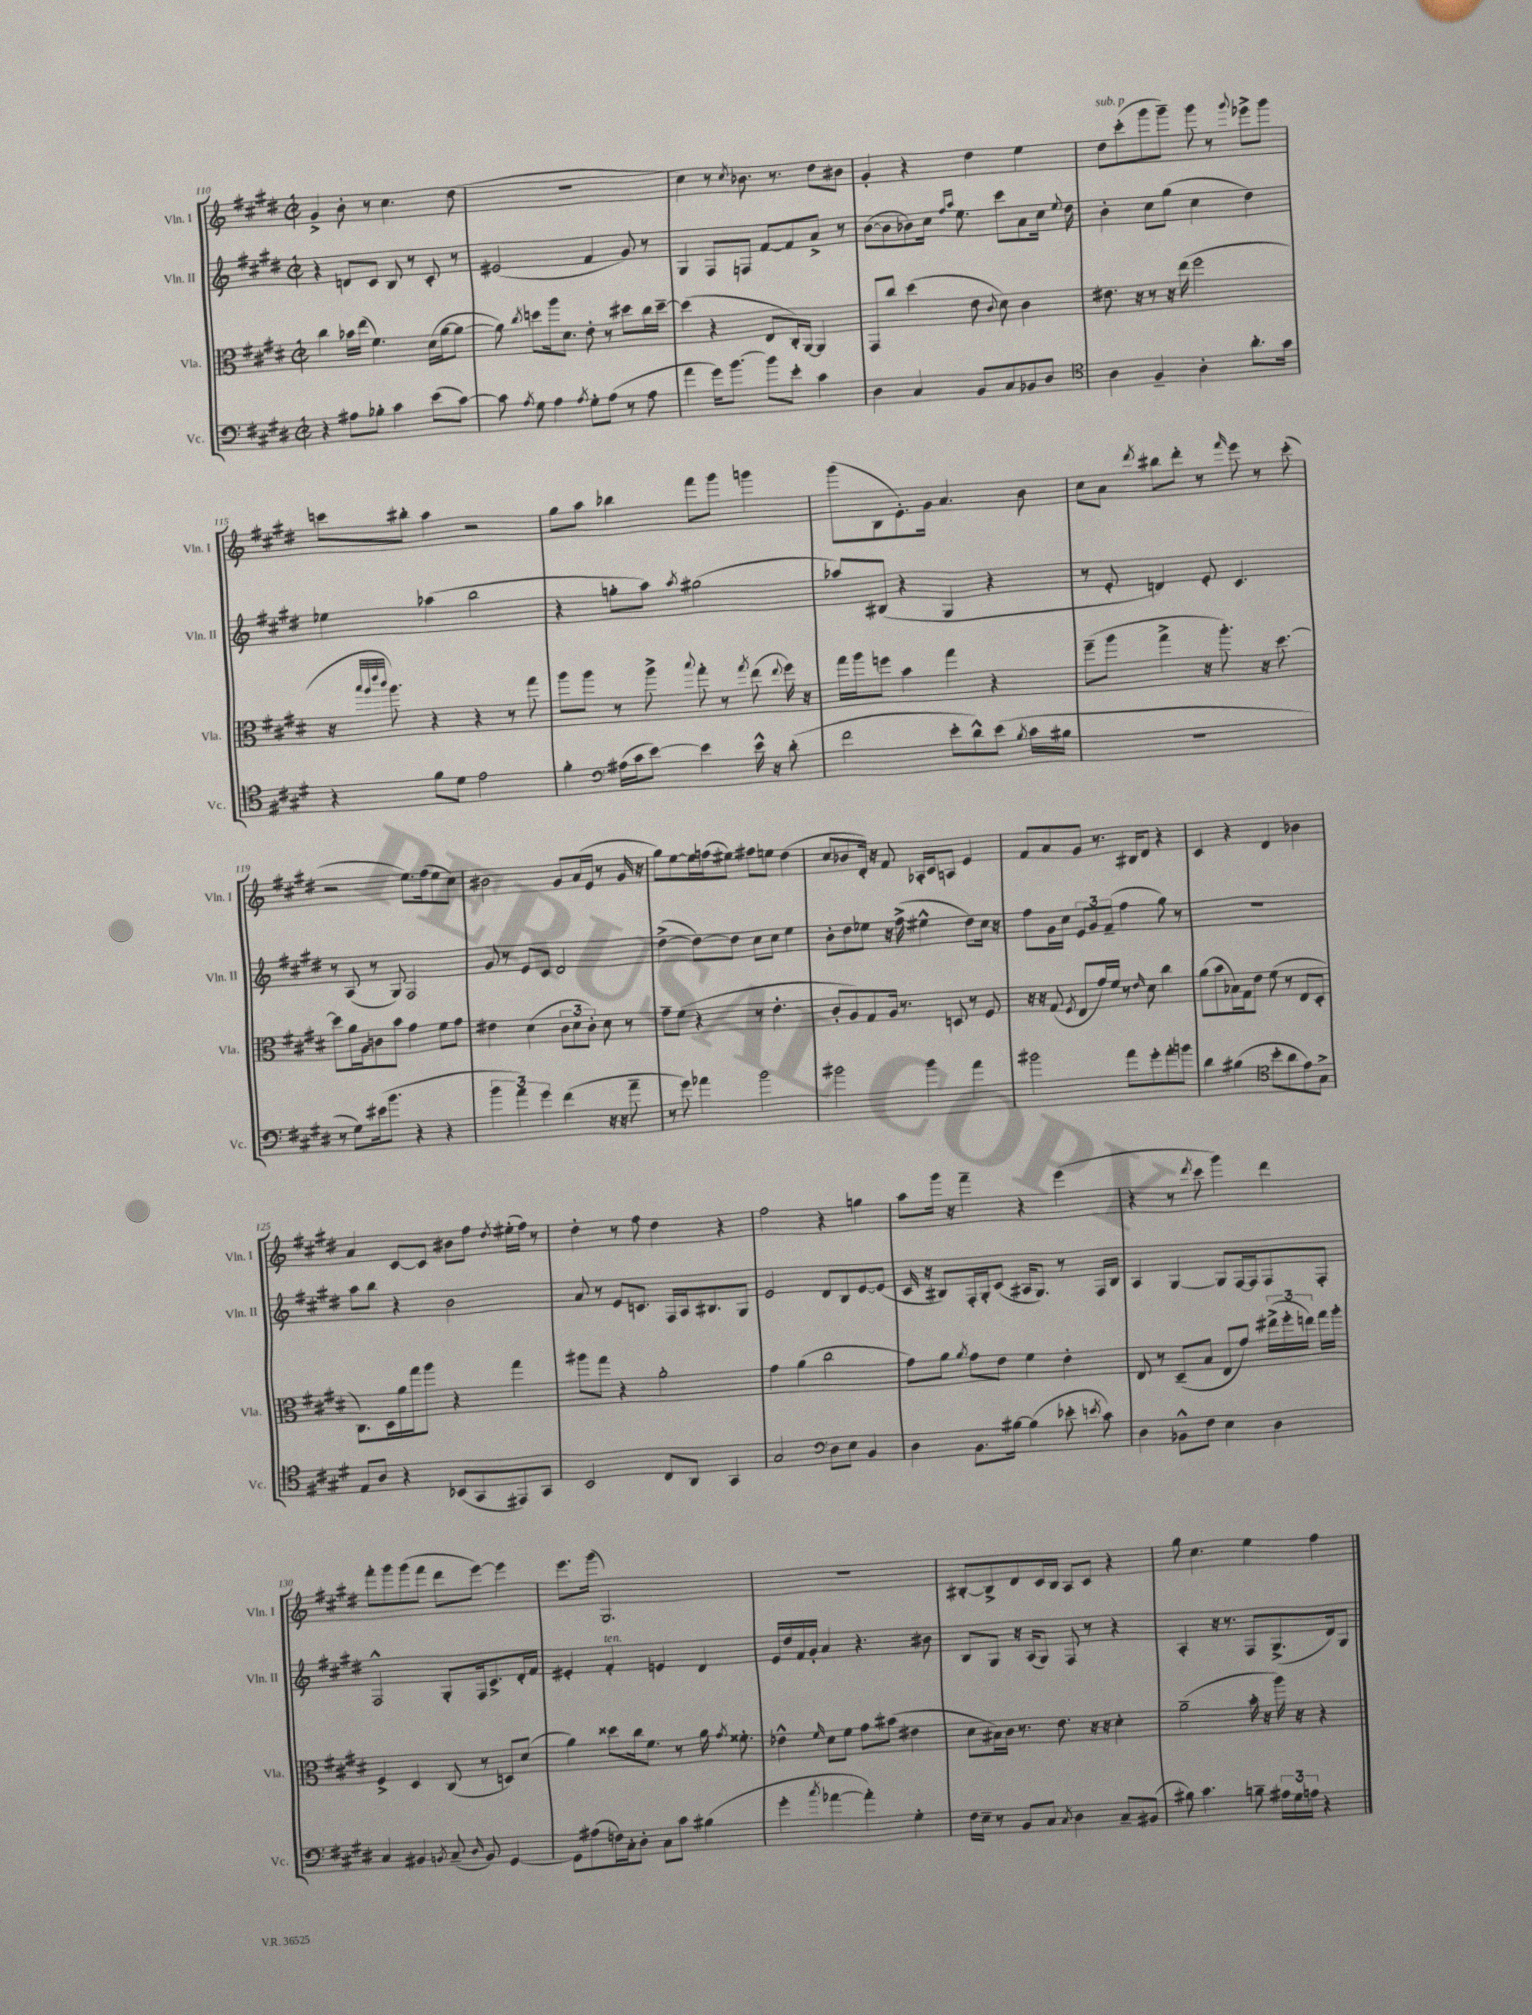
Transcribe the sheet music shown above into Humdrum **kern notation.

**kern	**kern	**kern	**kern
*staff4	*staff3	*staff2	*staff1
*clefF4	*clefC3	*clefG2	*clefG2
*k[f#c#g#d#]	*k[f#c#g#d#]	*k[f#c#g#d#]	*k[f#c#g#d#]
*M2/2	*M2/2	*M2/2	*M2/2
*met(c|)	*met(c|)	*met(c|)	*met(c|)
4r	4cc#	4r	4g#^
8A#	16b-	8d	8b'
.	(16ee	.	.
8B-'	4.f#)	8c#	8r
4c#	.	8B	4.cc#
.	.	8r	.
(8e	(16d#	8c#'	.
.	[16a	.	.
[8c#)	8a_	8r	(8dd#
=	=	=	=
8c#]	8a])	(2e#	1r
8qA	8qcc#	.	.
8G#	8dd	.	.
4A	16aa	.	.
.	8.d#	.	.
8qA	.	.	.
8G#'	8e'	4f#	.
(8A	8r	.	.
8r	8dd#	8g#)	.
8A	16cc#	8r	.
.	[16dd#~	.	.
=	=	=	=
4a	(4dd#]	4G#	4cc#)
16g#)	4r	8F#	8r
[8.b	.	.	.
.	.	.	8qcc#
.	.	8F	8.b-
8b]	8E	[8f#	.
.	.	.	8.r
8e'	16C#')	8f#]	.
.	[16AA	.	.
4c#	4AA]	8a^	8dd#
.	.	8r	8b#
=	=	=	=
4D#	8GG#	([8b	4g#'
.	8cc#	8b]	.
4C#	(4dd#	8b-)	4r
.	.	16cc#	.
.	.	16qqff#	.
.	.	16qqaa	.
.	.	8.ee	.
8BB	8e	.	4dd#
.	8qqc#	.	.
8C#	8d#)	8ccc#	.
8BB-	4c#	8a	4ee
8D#	.	16cc#	.
.	.	8qqee	.
.	.	16dd#	.
=	=	=	=
*clefC4	*	*	*
4A	8.e#	4b'	8dd#
.	.	.	(8ccc#'
.	16r	.	.
4F#~	8r	8cc#	8ggg#
.	16r	(8gg#	8ggg#~)
.	(16ee	.	.
4A'	2ff#	4cc#	8ggg#
.	.	.	8r
.	.	.	8qqggg#
8.a'	.	4dd#)	8eee-^
.	.	.	8ggg#
16g#	.	.	.
=	=	=	=
4r	16r	4ee-	8ccc
.	32qqbb	.	.
.	32qqaa	.	.
.	32qqeee	.	.
.	32qqccc#	.	.
.	8.aa)	.	.
.	.	.	8bb#'
8f#	4r	(4aa-	4aa
8d#	.	.	.
2e	4r	2bb	2r
.	8r	.	.
.	8gg#	.	.
=	=	=	=
4f#'	8aa	4r	8gg#
.	8aa	.	8aa
*clefF4	*	*	*
(16A#	8r	8gg'	4bb-
16c#	.	.	.
[8e)	8aa^	8aa)	.
.	8qqbb	8qaa	.
4e]	8gg#'	(2gg#	8fff#
.	8r	.	8ggg#
.	8qgg#	.	.
16e^^	(8ee	.	4ggg
16r	.	.	.
.	8qqee	.	.
(8d#'	16ff#)	.	.
.	16r	.	.
=	=	=	=
2f#	16gg#	8aa-)	(8ggg#
.	16aa	.	.
.	8ff	(8B#	8B
.	4b	4r	8.e')
.	.	.	16g#
8e'	4gg#	4G#	4.a
8d#^^)	.	.	.
(8e	4r	4r	.
8qB	.	.	.
16c#	.	.	8b
16B#	.	.	.
=	=	=	=
1r	(8ff#~	8r	8cc#
.	8aa	8e'	8a
.	.	.	8qddd#
.	4gg#^	4d)	8bb#
.	.	.	8ddd#'
.	16r	8e'	8r
.	8.aa')	.	.
.	.	.	16qqfff#
.	.	4.c#	8eee
.	16r	.	8r
.	[8.dd#	.	.
.	.	.	(8ccc#'
=	=	=	=
8r	8dd#]	8r	2r
8G#)	16a	(8A	.
.	16A	.	.
(16e#	8c	8r	.
8.b	.	.	.
.	8b	8G#)	.
4r	4g#	2F#	8.ee)
.	.	.	(16ff#
4r	8f#	.	8ee
.	8g#	.	8cc#)
=	=	=	=
6b	4e#	8g#	2b#
.	.	8r	.
6a)	.	.	.
.	(4d#	8e	.
6g#	.	.	.
.	.	8c#	.
(4f#	12c#	2d#	8g#
.	12d#	.	.
.	.	.	(16a
.	12c#')	.	.
.	.	.	16e
16r	8d#	.	8r
16r	.	.	.
8a~	8r	.	16g#
.	.	.	16r
=	=	=	=
8r	8g#~	([4dd#^	8gg#)
8g#)	(8f#	.	[8ee
4a-	4r	8dd#_)	16ee]
.	.	.	(16ff
.	.	8dd#]	8ee#)
2b	8r	8cc#	8ff#
.	4.e'	8cc#	8ee
.	.	4ee	(4dd#
=	=	=	=
2b#	8c#'	8b'	8cc#
.	8A)	8dd#	8b-
.	8G#	8ee-	16d#')
.	.	.	16r
.	16A	16r	8f#
.	8.r	(16ff#^	.
4b#	.	4ee#^^	16A-'
.	.	.	16c#
.	8D	.	8A
4a	8r	8dd#)	4e
.	8F#	16cc#	.
.	.	16r	.
=	=	=	=
2b#	16r	8ff#	8f#
.	16r	.	.
.	(8G#	16g#	8a
.	.	16cc#	.
.	8qF#	.	.
.	8E	12e	8g#
.	.	12g#	.
.	16g#)	.	8.r
.	.	(12f#~	.
.	16f#	.	.
8a	8r	4ff#	.
.	.	.	16B#
.	16qqe	.	.
8g#'	8d#	.	8d#
8a'	4cc#	8gg#)	4r
8b	.	8r	.
=	=	=	=
4d#	(8a	1r	4c#
.	8b	.	.
(4B#	16B-)	.	4r
.	16G#	.	.
.	8e	.	.
*clefC4	*	*	*
8b'	(8f#	.	4d#
8a	8r	.	.
8e)	8E	.	4b-
8G#^	8D#'	.	.
=	=	=	=
8E	8.C#)	8aa	4a
8A	.	8bb	.
.	16D#	.	.
4r	16a	4r	[8c#
.	16gg#	.	.
.	8aa	.	8c#]
(8BB-	4r	2b	8b#
8GG#	.	.	8ff#
.	.	.	8qdd#
8EE#)	4gg#	.	(16ee#'
.	.	.	16ff#)
8GG#	.	.	8r
=	=	=	=
2BB	8aa#	8a	4dd#'
.	8gg#	8r	.
.	4r	8e	8r
.	.	8.c	8ff#
8C#	2a'	.	4dd#
.	.	16F#	.
8AA	.	16A	.
.	.	8.B#	.
4GG#	.	.	4r
.	.	8G#	.
=	=	=	=
2G#	4g#	2e	2ff#
.	(4a	.	.
*clefF4	*	*	*
8D#	2cc#	8d#	4r
8E	.	8B	.
4BB	.	[8e	4gg
.	.	(8e]	.
=	=	=	=
4D#	8g#)	16c#	8aa
.	.	16r	.
.	8a	8B#)	16ggg#
.	.	.	16r
.	8qa	.	.
8.BB	8g#	16F#'	4fff#~
.	.	16G#'	.
.	8e	(8c#	.
[16B#	.	.	.
(4B#]	4f#	16A#	4r
.	.	8.G#)	.
8e-'	4e'	8r	(4eee
8qe	.	.	.
8c#)	.	16F#	.
.	.	16B#	.
=	=	=	=
4D#	8E	4A	4r
.	8r	.	.
8BB-^^	(8D#~	[4G#	8r
.	.	.	8qddd#
8F#	8B	.	8ccc#
4E	8E	8G#]	4ggg#)
.	8g#)	[16F#	.
.	.	16F#]	.
4D#	(24ee#^	8F#	4ddd#
.	24ff#'	.	.
.	24ee)	.	.
.	16gg#	8F#'	.
.	16aa'	.	.
=	=	=	=
4C#	4F#^	2F#^^	8fff#'
.	.	.	8ggg#
4BB#	4D#	.	(8ggg#
.	.	.	8fff#
8qBB	.	.	.
(8C#~	(8C#	8G#'	8ddd#
16qqD#	.	.	.
8BB)	8r	16F#	[8eee)
.	.	8.c#^	.
[4GG#	8D)	.	4eee]
.	(8d#	16d#'	.
.	.	16f#	.
=	=	=	=
8GG#]	4a)	4e#'	8.eee
(8A#	.	.	.
.	.	.	(16ggg#
16F)	8dd##	4f#'	2.G#)
16C#'	.	.	.
8D#'	16cc#	.	.
.	8.f#	.	.
8C#	.	4e	.
8c#	8r	.	.
(4B#	16a	4d#	.
.	8qg#	.	.
.	8.f##'	.	.
=	=	=	=
4g#'	4e-^^	16e	1r
.	.	16dd#	.
.	.	16f#	.
.	.	16g#'	.
8qcc#	16qqf#	.	.
[4a-	8d#	4a	.
.	8f#	.	.
4a-'])	8g#	4.r	.
.	(8b#	.	.
4G#'	4e#	.	.
.	.	8b#	.
=	=	=	=
16F#	8d#	8B	[8B#'
16E~	.	.	.
8r	16B#)	8G#	8B#^]
.	16c#	.	.
8BB	8.r	16r	8d#
.	.	(16A	.
8C#	.	8G#)	16c#
.	8.e	.	16B#
8qC#	.	.	.
4D#	.	8F#	8A
.	16r	8r	8c#
.	16r	.	.
8C#~	4d#'	4r	4r
(8BB#	.	.	.
=	=	=	=
8B#)	(2a~	4A'	8gg#
4.c#	.	.	4.cc#
.	.	16r	.
.	.	8.r	.
8B~	16b'	8F#	4ee
.	16r	.	.
24A#	16aa)	(8.G#^	.
24G#	.	.	.
.	16r	.	.
24A	.	.	.
4r	4r	.	4ff#
.	.	16d#)	.
.	.	8G#	.
==	==	==	==
*-	*-	*-	*-
